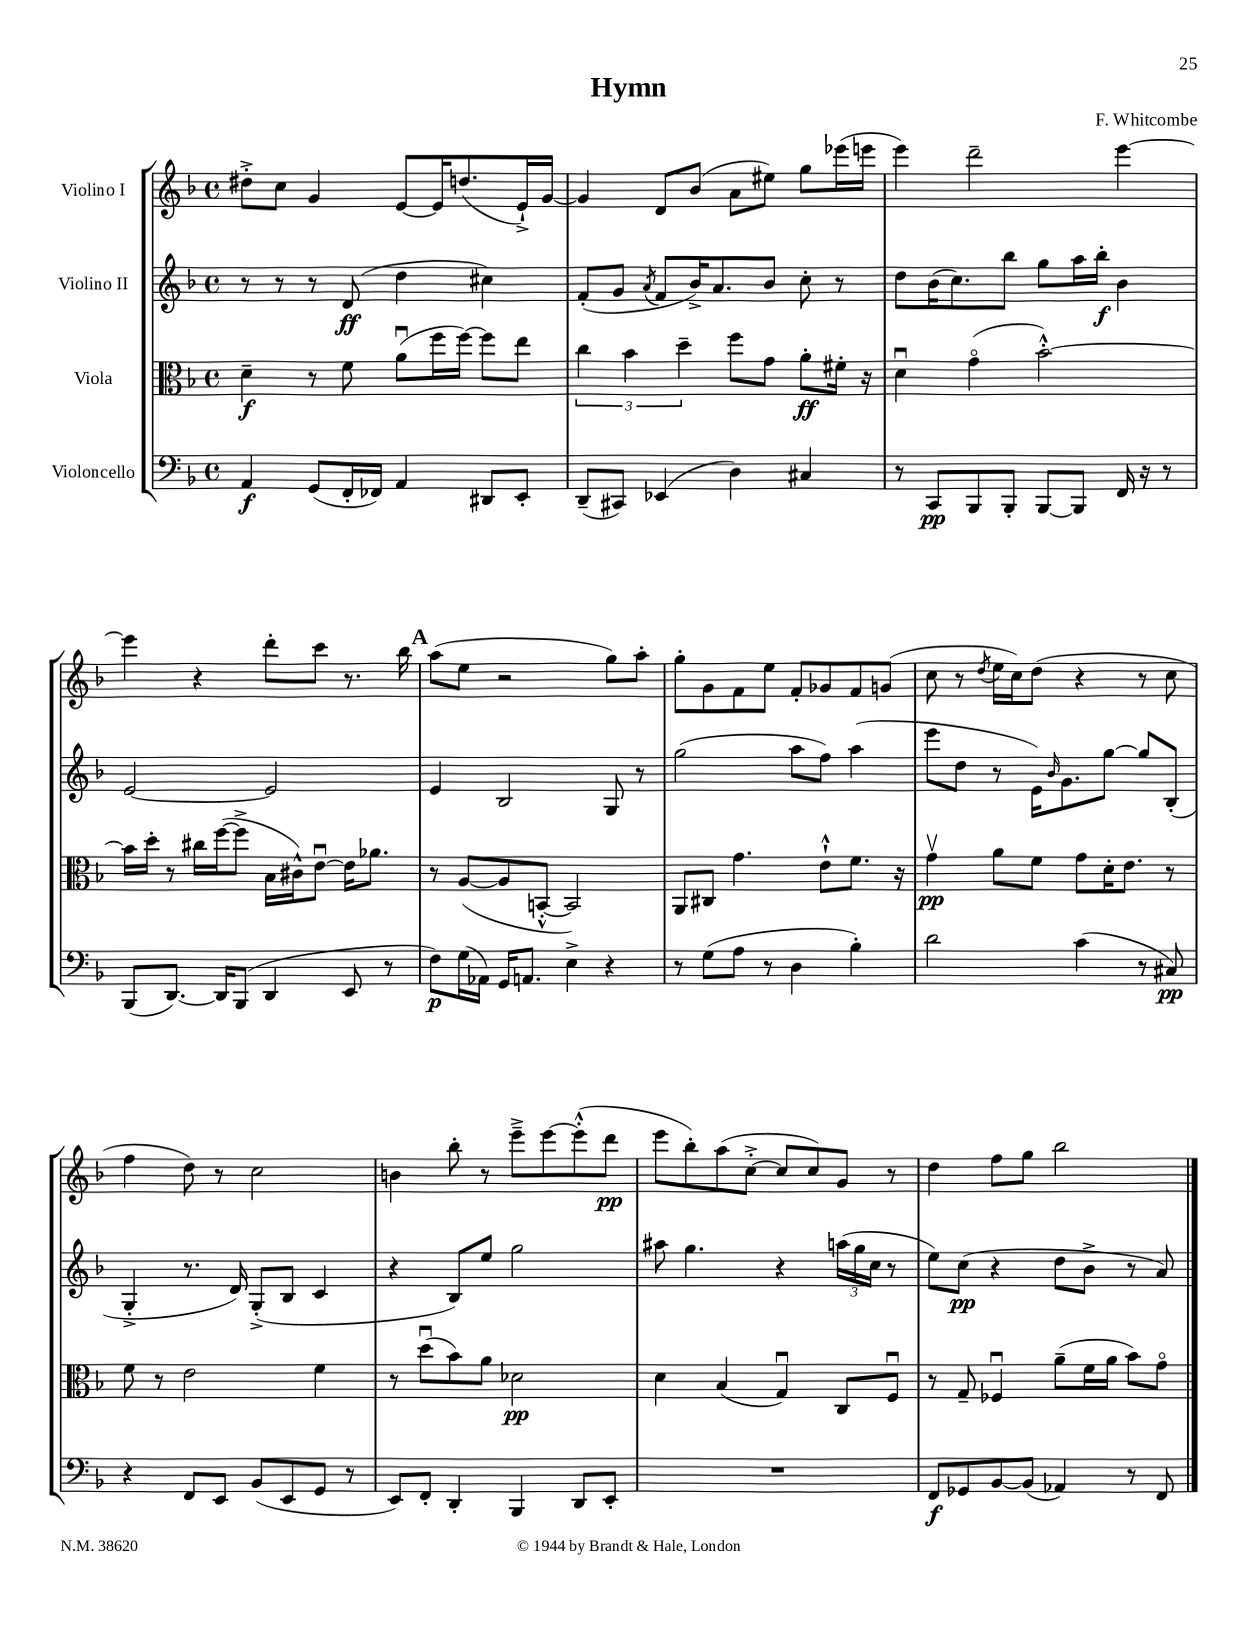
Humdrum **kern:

**kern	**dynam	**kern	**dynam	**kern	**dynam	**kern	**dynam
*part4	*part4	*part3	*part3	*part2	*part2	*part1	*part1
*staff4	*staff4	*staff3	*staff3	*staff2	*staff2	*staff1	*staff1
*I"Violoncello	*	*I"Viola	*	*I"Violino II	*	*I"Violino I	*
*clefF4	*	*clefC3	*	*clefG2	*	*clefG2	*
*k[b-]	*	*k[b-]	*	*k[b-]	*	*k[b-]	*
*M4/4	*	*M4/4	*	*M4/4	*	*M4/4	*
*met(c)	*	*met(c)	*	*met(c)	*	*met(c)	*
=1	=1	=1	=1	=1	=1	=1	=1
4AA/	f	4d~\	f	8r	.	8dd#X'^\L	.
.	.	.	.	8r	.	8cc\J	.
(8GG/L	.	8r	.	8r	.	4g/	.
16FF'/L	.	8f\	.	(8d/	ff	.	.
16FF-X/JJ)	.	.	.	.	.	.	.
4AA/	.	(8au\L	.	4dd\	.	[8e/L	.
.	.	16ff\L	.	.	.	16e/K]	.
.	.	[16ff\JJ)	.	.	.	(8.ddn/	.
8DD#X/L	.	8ff\L]	.	4cc#X\)	.	.	.
8EE'/J	.	8ee\J	.	.	.	16e`^/L)	.
.	.	.	.	.	.	[16g/JJ	.
=2	=2	=2	=2	=2	=2	=2	=2
(8DD~/L	.	6cc\	.	(8f'/L	.	4g/]	.
8CC#X/J)	.	.	.	8g/J	.	.	.
.	.	6b-\	.	.	.	.	.
.	.	.	.	8qa/	.	.	.
(4EE-X/	.	.	.	8f/L	.	8d/L	.
.	.	6dd~\	.	.	.	.	.
.	.	.	.	16b-^/K)	.	(8b-/J	.
.	.	.	.	8.a/	.	.	.
4D\)	.	8ff\L	.	.	.	8a\L	.
.	.	8g\J	.	8b-/J	.	8ee#X\J)	.
4C#X/	.	8a'\L	ff	8cc'\	.	8gg\L	.
.	.	16f#X'\Jk	.	8r	.	(16eee-X\L	.
.	.	16r	.	.	.	16eeen\JJ	.
=3	=3	=3	=3	=3	=3	=3	=3
8r	.	4du\	.	8dd\L	.	4eee\)	.
8CC/L	pp	.	.	(16b-\K	.	.	.
.	.	.	.	8.cc\)	.	.	.
8BBB-/	.	(4g\	.	.	.	2ddd~\	.
8BBB-'/J	.	.	.	8bb-\J	.	.	.
[8BBB-/L	.	[2b-'^^\)	.	8gg\L	.	.	.
8BBB-/J]	.	.	.	16aa\L	.	.	.
.	.	.	.	16bb-'\JJ	f	.	.
16FF/	.	.	.	4b-\	.	[4eee\	.
16r	.	.	.	.	.	.	.
8r	.	.	.	.	.	.	.
!!LO:LB:g=z
=4	=4	=4	=4	=4	=4	=4	=4
(8BBB-/L	.	16b-\LL]	.	[2e/	.	4eee\]	.
.	.	16dd'\JJ	.	.	.	.	.
[8.DD/J)	.	8r	.	.	.	.	.
.	.	16cc#X\LL	.	.	.	4r	.
16DD/KL]	.	([16ff\J	.	.	.	.	.
(8BBB-/J	.	8ff^\J]	.	.	.	.	.
4DD/	.	16B-\LL	.	2e/]	.	8ddd'\L	.
.	.	16c#X^^\J)	.	.	.	.	.
.	.	[8eu\J	.	.	.	8ccc\J	.
8EE/	.	16e\KL]	.	.	.	8.r	.
.	.	8.a-X\J	.	.	.	.	.
8r	.	.	.	.	.	.	.
.	.	.	.	.	.	16bb-\	.
!!LO:REH:place=s1:t=A
=5	=5	=5	=5	=5	=5	=5	=5
8F\L)	p	8r	.	4e/	.	(8aa\L	.
(16G\L	.	([8A/L	.	.	.	8ee\J	.
16AA-X\JJ)	.	.	.	.	.	.	.
16GG/KL	.	8A/]	.	2B-/	.	2r	.
8.AAn/J	.	.	.	.	.	.	.
.	.	[8BBn'^^/J	.	.	.	.	.
4E^\	.	2BB/])	.	.	.	.	.
4r	.	.	.	8G/	.	8gg\L)	.
.	.	.	.	8r	.	8aa'\J	.
=6	=6	=6	=6	=6	=6	=6	=6
8r	.	8AA/L	.	(2gg\	.	8gg'\L	.
(8G\L	.	8C#X/J	.	.	.	8g\	.
8A\J	.	4.g\	.	.	.	8f\	.
8r	.	.	.	.	.	8ee\J	.
4D\	.	.	.	8aa\L	.	8f'/L	.
.	.	8e`^^\L	.	8ff\J)	.	8g-X/	.
4B-'\)	.	8.f\J	.	(4aa\	.	8f/	.
.	.	.	.	.	.	(8gn/J	.
.	.	16r	.	.	.	.	.
=7	=7	=7	=7	=7	=7	=7	=7
2d\	.	4gv\	pp	8eee\L	.	8cc\	.
.	.	.	.	8dd\J	.	8r	.
.	.	.	.	.	.	8qdd/	.
.	.	8a\L	.	8r	.	16ee\LL	.
.	.	.	.	.	.	16cc\J)	.
.	.	8f\J	.	16e\KL)	.	(8dd\J	.
.	.	.	.	16qqb-/	.	.	.
.	.	.	.	8.g\	.	.	.
(4c\	.	8g\L	.	.	.	4r	.
.	.	16d'\K	.	[8gg\J	.	.	.
.	.	8.e\J	.	.	.	.	.
8r	.	.	.	8gg/L]	.	8r	.
8C#X/)	pp	8r	.	(8B-'/J	.	8cc\	.
!!LO:LB:g=z
=8	=8	=8	=8	=8	=8	=8	=8
4r	.	8f\	.	4G'^/	.	4ff\	.
.	.	8r	.	.	.	.	.
8FF/L	.	2e\	.	8.r	.	8dd\)	.
8EE/J	.	.	.	.	.	8r	.
.	.	.	.	16d/)	.	.	.
(8BB-/L	.	.	.	(8G'^/L	.	2cc\	.
8EE/	.	.	.	8B-/J	.	.	.
8GG/J	.	4f\	.	4c/	.	.	.
8r	.	.	.	.	.	.	.
=9	=9	=9	=9	=9	=9	=9	=9
8EE/L)	.	8r	.	4r	.	4bn\	.
8FF'/J	.	(8ddu\L	.	.	.	.	.
4DD'/	.	8b-\)	.	8B-/L)	.	8bb-'\	.
.	.	8a\J	.	8ee/J	.	8r	.
4BBB-/	.	2d-X\	pp	2gg\	.	8eee~^\L	.
.	.	.	.	.	.	[8eee\	.
8DD/L	.	.	.	.	.	(8eee'^^\]	.
8EE'/J	.	.	.	.	.	8ddd\J	pp
=10	=10	=10	=10	=10	=10	=10	=10
1r	.	4d\	.	8aa#X\	.	8eee\L	.
.	.	.	.	4.gg\	.	8bb-'\)	.
.	.	(4B-/	.	.	.	(8aa\	.
.	.	.	.	.	.	[8cc'^\J	.
.	.	4Gu/)	.	4r	.	8cc/L]	.
.	.	.	.	.	.	8cc/)	.
.	.	8C/L	.	(24aan\LL	.	8g/J	.
.	.	.	.	24gg\	.	.	.
.	.	.	.	24cc\JJ	.	.	.
.	.	8Fu/J	.	8r	.	8r	.
=11	=11	=11	=11	=11	=11	=11	=11
8FF/L	f	8r	.	8ee\L)	.	4dd\	.
8GG-X/	.	8G~/	.	(8cc\J	pp	.	.
[8BB-/	.	4F-Xu/	.	4r	.	8ff\L	.
(8BB-/J]	.	.	.	.	.	8gg\J	.
4AA-X/)	.	(8a~\L	.	8dd\L	.	2bb-\	.
.	.	16f\L	.	8b-^\J	.	.	.
.	.	16a\JJ	.	.	.	.	.
8r	.	8b-\L)	.	8r	.	.	.
8FF/	.	8g\J	.	8a/)	.	.	.
==	==	==	==	==	==	==	==
*-	*-	*-	*-	*-	*-	*-	*-
